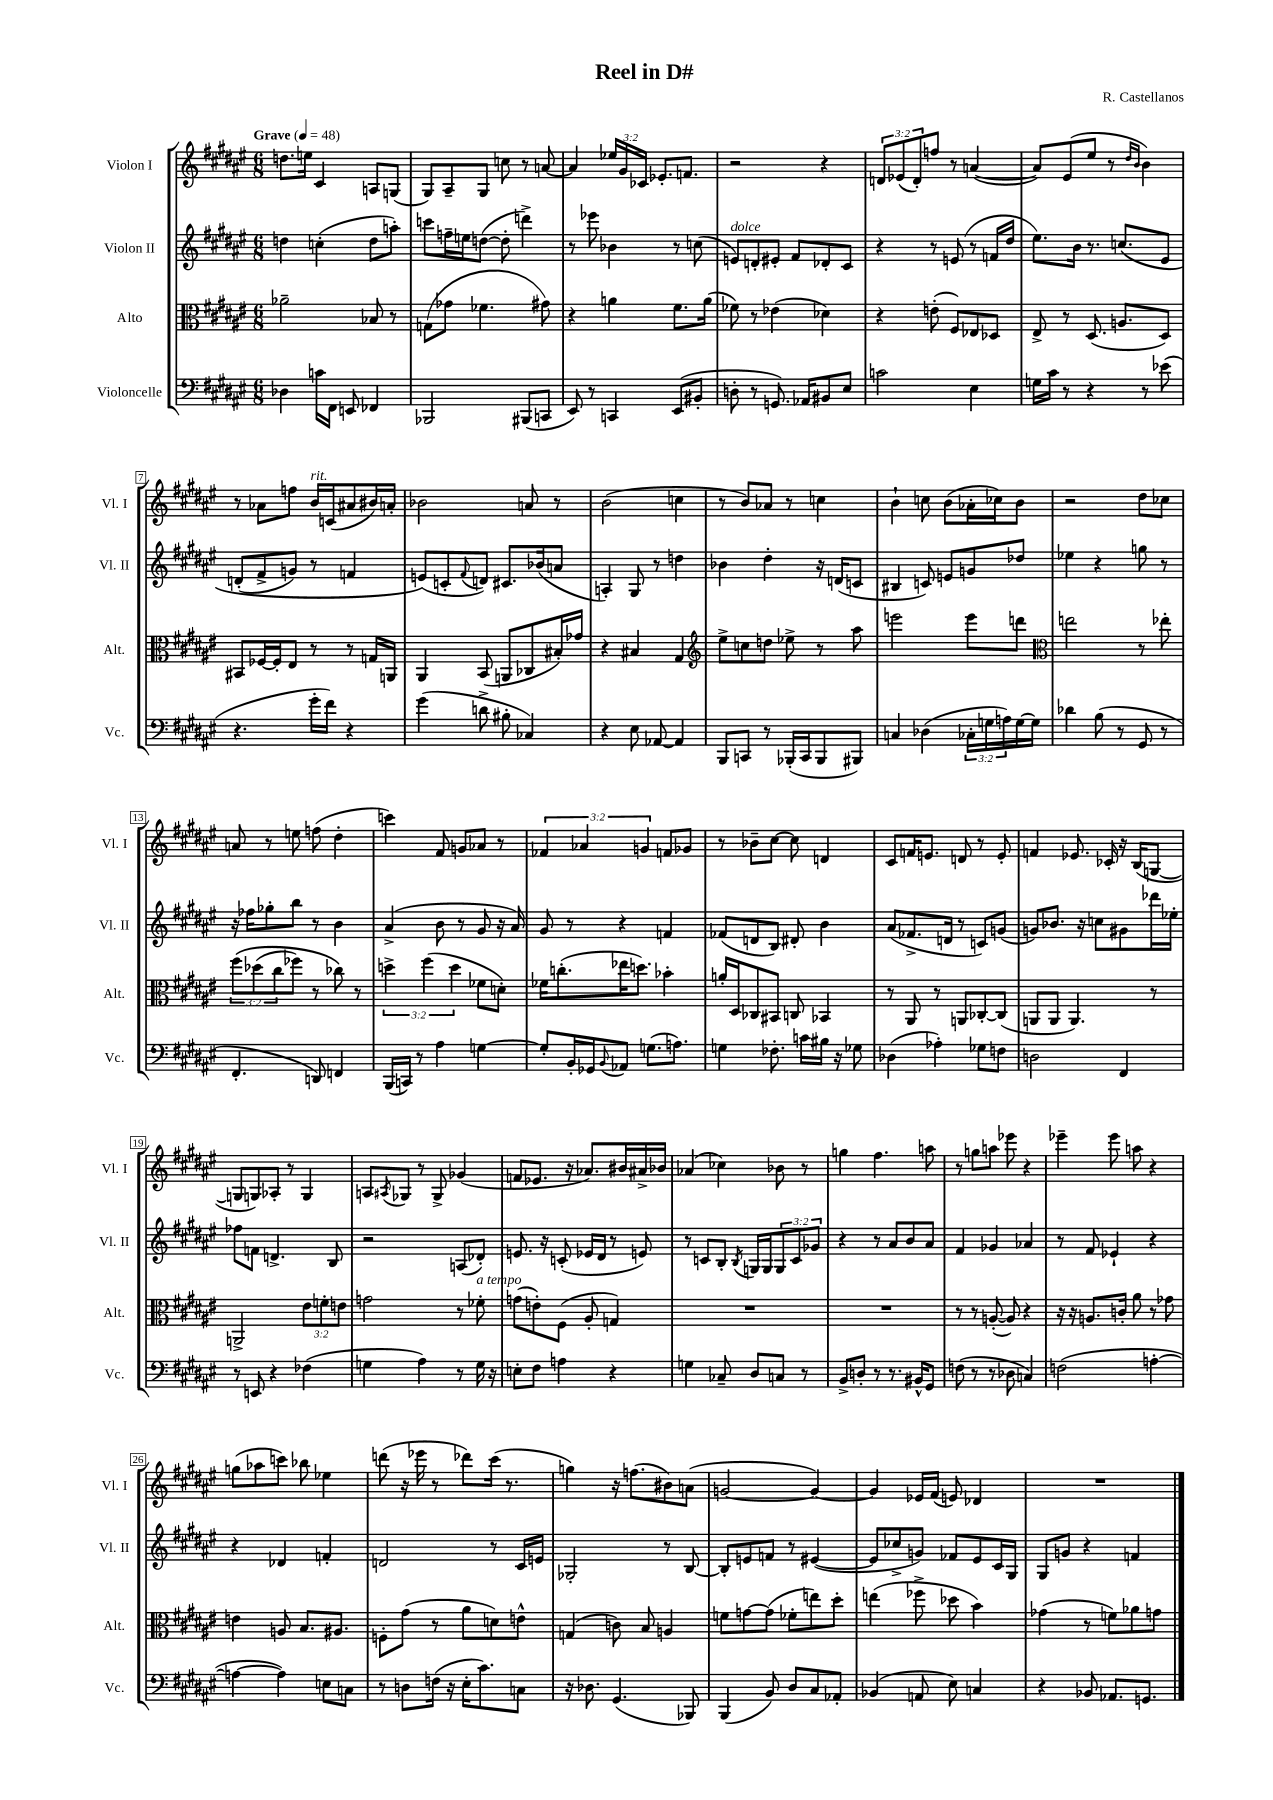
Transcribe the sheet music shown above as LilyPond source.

\header { title = "Reel in D#" composer = "R. Castellanos" }
<<
\new StaffGroup <<
\new Staff = "s0" \with { instrumentName = "Violon I" shortInstrumentName = "Vl. I" } {
    \clef treble \key fis \major \numericTimeSignature \time 6/8 \override Staff.TupletNumber.text = #tuplet-number::calc-fraction-text \tempo "Grave" 4 = 48
    d''8. e''16 cis'4 a8 g8( |
    gis8) ais8-- gis8 c''8 r8 a'8~ |
    a'4 \tuplet 3/2 { ees''16 gis'16 ces'16 } ees'8.-. f'8. |
    r2 r4 |
    \tuplet 3/2 { d'8 ees'8( d'8-.) } f''8 r8 a'4~( |
    a'8) eis'8( eis''8 r8 \grace { dis''16 b'16 } b'4) |
    r8 aes'8 f''8 b'16^\markup { \italic "rit." } c'16( ais'8 bis'16) a'16-. |
    bes'2 a'8 r8 |
    b'2( c''4 |
    r8 b'8) aes'8 r8 c''4 |
    b'4-! c''8 b'8( aes'16-. ces''16) b'8 |
    r2 dis''8 ces''8 |
    a'8 r8 e''8 f''8( dis''4-. |
    c'''4) fis'8 g'8 aes'8 r8 |
    \tuplet 3/2 { fes'4 aes'4 g'4 } f'8 ges'8 |
    r8 bes'8-- cis''8~ cis''8 d'4 |
    cis'8 f'16 e'8. d'8 r8 e'8-. |
    f'4 ees'8. ces'16-. r16 b16( g8~ |
    g8 g8) aes8-. r8 g4 |
    a8 \acciaccatura { ais8 } ges8 r8 ges8-> ges'4( |
    f'8 ees'8. r16 aes'8.) bis'16 ais'16-> bes'16 |
    aes'4( ces''4) bes'8 r8 |
    g''4 fis''4. a''8 |
    r8 g''8 a''8 ees'''8 r4 |
    ees'''4-- ees'''8 a''8 r4 |
    g''8( aes''8 c'''8) bes''8 ees''4 |
    d'''8( r16 ees'''16 r8 des'''8) cis'''16( r8. |
    g''4) r16 f''8.( bis'8) a'8( |
    g'2~ g'4~) |
    g'4 ees'16 fis'16( e'8) des'4 |
    R2. \bar "|." |
}
\new Staff = "s1" \with { instrumentName = "Violon II" shortInstrumentName = "Vl. II" } {
    \clef treble \key fis \major \numericTimeSignature \time 6/8 \override Staff.TupletNumber.text = #tuplet-number::calc-fraction-text
    d''4 c''4-.( d''8 a''8-.) |
    c'''8 f''16-- e''16 d''8~( d''8-. d'''4->) |
    r8 ees'''8 bes'4 r8 c''8( |
    e'8^\markup { \italic "dolce" }) d'8-. eis'8-. fis'8 des'8-. cis'8 |
    r4 r8 e'8( r8 f'16 dis''16 |
    eis''8.) b'16 r8. c''8.\( eis'8 |
    d'8-.( fis'8-> g'8) r8 f'4 |
    e'8(\) c'8-. \appoggiatura { fis'8 } d'8) cis'8. bes'16( a'8 |
    a4-.) gis8 r8 d''4 |
    bes'4 dis''4-. r16 d'16( c'8 |
    bis4 c'8) e'8 g'8 des''8 |
    ees''4 r4 g''8 r8 |
    r16 fes''16 ges''8-. b''8 r8 b'4 |
    ais'4->( b'8 r8 gis'8 r16 ais'16) |
    gis'8 r8 r4 f'4 |
    fes'8( d'8 b8) dis'8-. b'4 |
    ais'8( fes'8.-> d'16 r8 c'8) g'8( |
    g'8) bes'8. r16 c''8 gis'8 des'''16 ees''16-. |
    fes''8 f'8 d'4.-> b8 |
    r2 a8( des'8-.) |
    e'8. r16 c'8-.( ees'16 dis'16 r8 e'8) |
    r8 c'8 b8-. \acciaccatura { b8 } g16 g16 \tuplet 3/2 { g8 c'8 ges'8 } |
    r4 r8 ais'8 b'8 ais'8 |
    fis'4 ges'4 aes'4 |
    r8 fis'8 ees'4-! r4 |
    r4 des'4 f'4-. |
    d'2 r8 cis'16 e'16 |
    ges2-. r8 b8~ |
    b8-. e'8 f'8 r8 eis'4~( |
    eis'8 ces''8-> g'8) fes'8 eis'8 cis'16 gis16 |
    gis8 g'8 r4 f'4 \bar "|." |
}
\new Staff = "s2" \with { instrumentName = "Alto" shortInstrumentName = "Alt." } {
    \clef alto \key fis \major \numericTimeSignature \time 6/8 \override Staff.TupletNumber.text = #tuplet-number::calc-fraction-text
    aes'2-- bes8 r8 |
    g8( ges'8 fes'4. gis'8) |
    r4 a'4 fis'8. a'16( |
    fes'8) r8 ees'4( des'4) |
    r4 e'8-.( fis8) ees8 des8 |
    eis8-> r8 dis8.( a8. dis8) |
    bis,8 fes16~ fes16-. eis8 r8 r8 g16 a,16 |
    ais,4 b,8( a,8 ces8 bis16-.) ges'16 |
    r4 bis4 gis4 |
    \clef treble eis''8-> c''8 d''8 ees''8-> r8 ais''8 |
    e'''2 e'''8 d'''8 |
    \clef alto e''2 r8 ees''8-. |
    \tuplet 3/2 { fis''8\( des''8( cis''8 } fes''8) r8 ces''8\) r8 |
    \tuplet 3/2 { d''4-> fis''4( d''4 } fes'8 d'8-.) |
    fes'16 c''8.-.( ees''16 d''8.) bes'4-. |
    a'16-. dis16 ces8 bis,8 c8 bes,4 |
    r8 ais,8 r8 a,8 ces8~-. ces8( |
    a,8 a,8 a,4.) r8 |
    a,2-> \tuplet 3/2 { eis'8 f'8-. e'8 } |
    g'2 r8 fes'8-.^\markup { \italic "a tempo" } |
    g'8( e'8-.) fis8( ais8-. g4) |
    R2. |
    R2. |
    r8 r8 a8~-.( a8) r4 |
    r16 r16 a8. c'16-. ais'8 r8 ges'8 |
    e'4 a8 b8. ais8. |
    f8-. gis'8( r8 ais'8 d'8) e'8-^ |
    g4( c'8) b8 a4 |
    f'8 g'8~ g'8( fes'8-. e''8) dis''8-. |
    e''4( fes''8-> des''8 b'4) |
    ges'4( r8 f'8) aes'8 g'8 \bar "|." |
}
\new Staff = "s3" \with { instrumentName = "Violoncelle" shortInstrumentName = "Vc." } {
    \clef bass \key fis \major \numericTimeSignature \time 6/8 \override Staff.TupletNumber.text = #tuplet-number::calc-fraction-text
    des4 c'16 fis,16 e,8 fes,4 |
    bes,,2 bis,,8( c,8 |
    eis,8) r8 c,4 eis,8( bis,8-. |
    d8-. r8 g,8.) aes,16 bis,8 eis8 |
    c'2 eis4 |
    g16 cis'16 r8 r4 r8 ees'8( |
    r4. gis'16-. fis'16) r4 |
    gis'4( d'8-> bis8-. ces4) |
    r4 eis8 aes,8~ aes,4 |
    b,,8 c,8 r8 bes,,16-.( c,16 bes,,8 bis,,8) |
    c4 des4( \tuplet 3/2 { ces16-. g16 a16) } g16~ g16 |
    des'4 b8( r8 gis,8 r8 |
    fis,4.-. d,8) f,4 |
    b,,16( c,16) r8 ais4 g4~ |
    g8-. b,16-. ges,16 \appoggiatura { b,8 } aes,8 g8.( a8.) |
    g4 fes8.-. c'16 bis16 r16 ges8 |
    des4( aes4-.) ges8 f8 |
    d2 fis,4 |
    r8 e,8 r4 fes4( |
    g4 ais4) r8 g16 r16 |
    e8-. fis8 a4 r4 |
    g4 ces8-- dis8 c8 r8 |
    b,8-> d8-. r8 r8. bis,16-^ gis,8 |
    f8( r8 r8 des8 c4) |
    f2( a4~-. |
    a4~ a4) e8 c8 |
    r8 d8 f16( r16 eis16-. cis'8.) c8 |
    r16 des8. gis,4.( bes,,8) |
    b,,4( b,8) dis8 cis8 aes,8-. |
    bes,4( a,8 eis8) c4 |
    r4 bes,8 aes,8. g,8. \bar "|." |
}
>>
>>
\layout { \context { \Score \override BarNumber.stencil = #(make-stencil-boxer 0.1 0.3 ly:text-interface::print) } }
